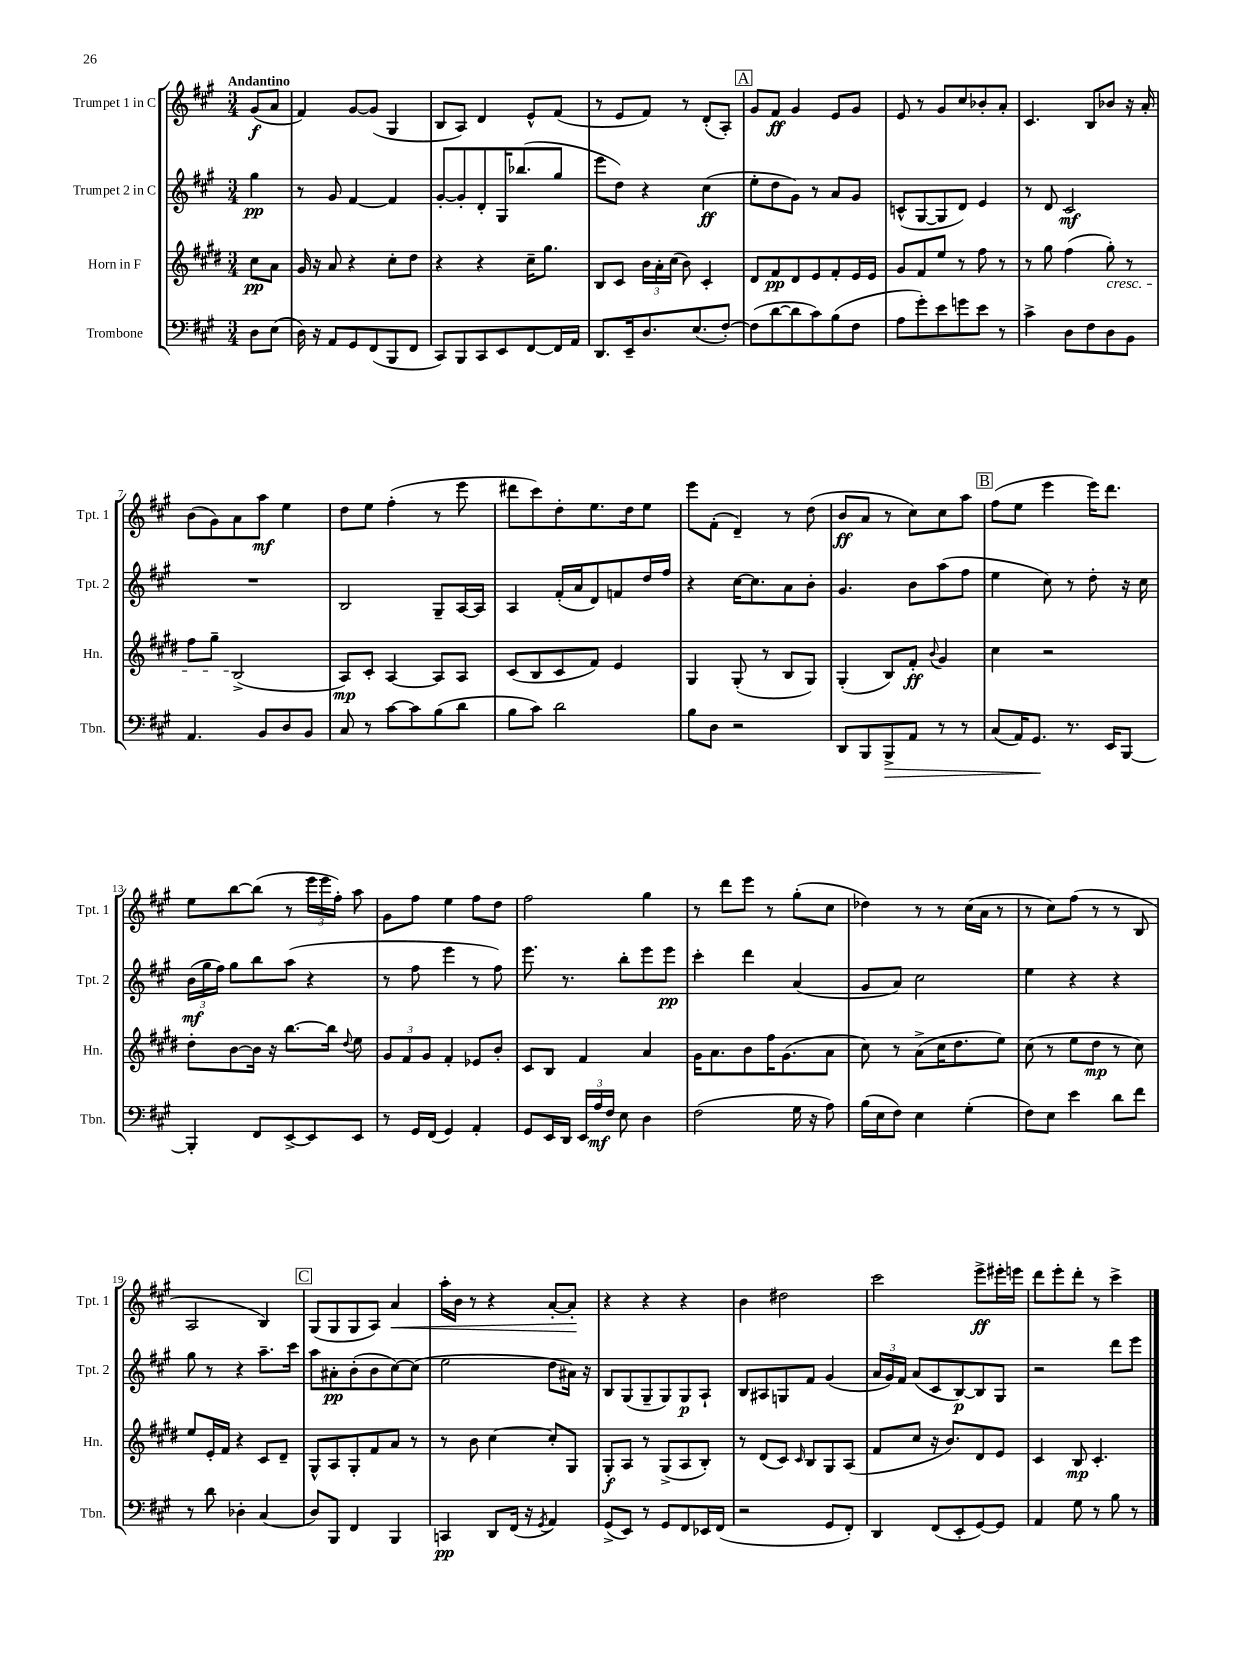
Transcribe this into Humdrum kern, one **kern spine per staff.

**kern	**dynam	**kern	**dynam	**kern	**dynam	**kern	**dynam
*part4	*part4	*part3	*part3	*part2	*part2	*part1	*part1
*staff4	*staff4	*staff3	*staff3	*staff2	*staff2	*staff1	*staff1
*I"Trombone	*	*I"Horn in F	*	*I"Trumpet 2 in C	*	*I"Trumpet 1 in C	*
*I'Tbn.	*	*I'Hn.	*	*I'Tpt. 2	*	*I'Tpt. 1	*
*clefF4	*	*clefG2	*	*clefG2	*	*clefG2	*
*k[f#c#g#]	*	*k[f#c#g#d#]	*	*k[f#c#g#]	*	*k[f#c#g#]	*
*M3/4	*	*M3/4	*	*M3/4	*	*M3/4	*
=	=	=	=	=	=	=	=
!	!	!	!	!	!	!LO:TX:a:B:t=Andantino	!
8D\L	.	8cc#\L	pp	4gg#\	pp	(8g#/L	f
(8E\J	.	8a\J	.	.	.	8a/J	.
=1	=1	=1	=1	=1	=1	=1	=1
16D\)	.	16g#/	.	8r	.	4f#/)	.
16r	.	16r	.	.	.	.	.
8AA/L	.	8a/	.	8g#/	.	.	.
8GG#/	.	4r	.	[4f#/	.	[8g#/L	.
(8FF#/	.	.	.	.	.	(8g#/J]	.
8BBB/	.	8cc#'\L	.	4f#/]	.	4G#/	.
8FF#/J	.	8dd#\J	.	.	.	.	.
=2	=2	=2	=2	=2	=2	=2	=2
8CC#/L)	.	4r	.	[8g#'/L	.	8B/L	.
8BBB/	.	.	.	8g#'/]	.	8A/J)	.
8CC#/	.	4r	.	8d'/	.	4d/	.
8EE/	.	.	.	16G#/K	.	.	.
.	.	.	.	(8.bb-X/	.	.	.
[8FF#/	.	16cc#~\KL	.	.	.	8e^^/L	.
.	.	8.gg#\J	.	.	.	.	.
16FF#/L]	.	.	.	8gg#/J	.	(8f#/J	.
16AA/JJ	.	.	.	.	.	.	.
=3	=3	=3	=3	=3	=3	=3	=3
8.DD/L	.	8B/L	.	8eee\L	.	8r	.
.	.	8c#/J	.	8dd\J)	.	8e/L	.
16EE~/k	.	.	.	.	.	.	.
8.D/	.	24b\LL	.	4r	.	8f#/J)	.
.	.	24a'\	.	.	.	.	.
.	.	(24cc#\JJ	.	.	.	.	.
.	.	8b\)	.	.	.	8r	.
(8.E/	.	.	.	.	.	.	.
.	.	4c#'/	.	(4cc#\	ff	(8d'/L	.
[8F#'/J)	.	.	.	.	.	8A'/J)	.
!!LO:REH:place=s1:t=A
=4	=4	=4	=4	=4	=4	=4	=4
(8F#\L]	.	8d#/L	.	8ee'\L	.	8g#/L	.
[8d\	.	8f#/	pp	8dd\	.	8f#/J	ff
8d\]	.	8d#/	.	8g#\J)	.	4g#/	.
8c#\)	.	8e/	.	8r	.	.	.
(8B\	.	8f#'/	.	8a/L	.	8e/L	.
8F#\J	.	16e/L	.	8g#/J	.	8g#/J	.
.	.	16e/JJ	.	.	.	.	.
=5	=5	=5	=5	=5	=5	=5	=5
8A\L	.	8g#/L	.	(8cn^^/L	.	8e/	.
8g#'\)	.	8f#/	.	[8G#/	.	8r	.
8e\	.	8ee/J	.	8G#/]	.	8g#/L	.
8gn\	.	8r	.	8d/J)	.	8cc#/	.
8e\J	.	8ff#\	.	4e/	.	8b-X'/	.
8r	.	8r	.	.	.	8a'/J	.
=6	=6	=6	=6	=6	=6	=6	=6
4c#^\	.	8r	.	8r	.	4.c#/	.
.	.	8gg#\	.	8d/	.	.	.
8D\L	.	(4ff#\	.	2c#/	mf	.	.
8F#\	.	.	.	.	.	8B/L	.
!	!	!LO:TX:b:i:t=cresc.	!	!	!	!	!
8D\	.	8gg#'\)	.	.	.	8b-X/J	.
8BB\J	.	8r	.	.	.	16r	.
.	.	.	.	.	.	16a'/	.
!!LO:LB:g=z
=7	=7	=7	=7	=7	=7	=7	=7
4.AA/	.	8ff#\L	.	2.r	.	(8b\L	.
.	.	8gg#~\J	.	.	.	8g#\)	.
.	.	(2B^/	.	.	.	8a\	.
8BB/L	.	.	.	.	.	8aa\J	mf
8D/	.	.	.	.	.	4ee\	.
8BB/J	.	.	.	.	.	.	.
=8	=8	=8	=8	=8	=8	=8	=8
8C#/	.	8A/L)	mp	2B/	.	8dd\L	.
8r	.	8c#'/J	.	.	.	8ee\J	.
[8c#\L	.	[4A/	.	.	.	(4ff#'\	.
8c#\]	.	.	.	.	.	.	.
(8B\	.	8A/L]	.	8G#~/L	.	8r	.
8d\J	.	8A/J	.	[16A/L	.	8eee\	.
.	.	.	.	16A/JJ]	.	.	.
=9	=9	=9	=9	=9	=9	=9	=9
8B\L	.	(8c#/L	.	4A/	.	8ddd#X\L	.
8c#\J)	.	8B/	.	.	.	8ccc#\)	.
2d\	.	8c#/	.	(16f#'/LL	.	8dd'\	.
.	.	.	.	16a/J	.	.	.
.	.	8f#/J)	.	8d/)	.	8.ee\	.
.	.	4e/	.	8fn/	.	.	.
.	.	.	.	.	.	16dd\k	.
.	.	.	.	16dd/L	.	8ee\J	.
.	.	.	.	16ff#/JJ	.	.	.
=10	=10	=10	=10	=10	=10	=10	=10
8B\L	.	4G#/	.	4r	.	8eee\L	.
8D\J	.	.	.	.	.	(8f#'\J	.
2r	.	(8G#'/	.	[16cc#\KL	.	4d~/)	.
.	.	.	.	8.cc#\]	.	.	.
.	.	8r	.	.	.	.	.
.	.	8B/L	.	8a\	.	8r	.
.	.	8G#/J)	.	8b'\J	.	(8dd\	.
=11	=11	=11	=11	=11	=11	=11	=11
8DD/L	.	(4G#'/	.	4.g#/	.	8b/L	ff
8BBB/	.	.	.	.	.	8a/J	.
!	!LO:HP:b	!	!	!	!	!	!
8BBB^/	>	8B/L)	.	.	.	8r	.
8AA/J	.	8f#'/J	ff	8b\L	.	8cc#\L)	.
.	.	8qqb/	.	.	.	.	.
8r	.	4g#/	.	(8aa\	.	8cc#\	.
8r	.	.	.	8ff#\J	.	8aa\J	.
!!LO:REH:place=s1:t=B
=12	=12	=12	=12	=12	=12	=12	=12
(8C#/L	.	4cc#\	.	4ee\	.	(8ff#\L	.
16AA/K)	.	.	.	.	.	8ee\J	.
8.GG#/J	.	.	.	.	.	.	.
.	.	2r	.	8cc#\)	.	4eee\	.
8.r	]	.	.	8r	.	.	.
.	.	.	.	8dd'\	.	16eee\KL)	.
16EE/KL	.	.	.	.	.	8.ddd\J	.
[8BBB/J	.	.	.	16r	.	.	.
.	.	.	.	16cc#\	.	.	.
!!LO:LB:g=z
=13	=13	=13	=13	=13	=13	=13	=13
4BBB'/]	.	8dd#'\L	.	(24b\LL	mf	8ee\L	.
.	.	.	.	24gg#\	.	.	.
.	.	.	.	24ff#\JJ)	.	.	.
.	.	[8b\	.	8gg#\L	.	[8bb\	.
8FF#/L	.	16b\Jk]	.	8bb\	.	(8bb\J]	.
.	.	16r	.	.	.	.	.
[8EE^/	.	[8.bb\L	.	(8aa\J	.	8r	.
8EE/]	.	.	.	4r	.	24eee\LL	.
.	.	.	.	.	.	24eee\	.
.	.	16bb\Jk]	.	.	.	.	.
.	.	.	.	.	.	24ff#'\JJ)	.
.	.	8qqdd#/	.	.	.	.	.
8EE/J	.	8ee\	.	.	.	8aa\	.
=14	=14	=14	=14	=14	=14	=14	=14
8r	.	12g#/L	.	8r	.	8g#\L	.
.	.	12f#/	.	.	.	.	.
16GG#/LL	.	.	.	8ff#\	.	8ff#\J	.
.	.	12g#/J	.	.	.	.	.
(16FF#/JJ	.	.	.	.	.	.	.
4GG#/)	.	4f#'/	.	4eee\	.	4ee\	.
4AA'/	.	8e-X/L	.	8r	.	8ff#\L	.
.	.	8b'/J	.	8ff#\)	.	8dd\J	.
=15	=15	=15	=15	=15	=15	=15	=15
8GG#/L	.	8c#/L	.	8.eee\	.	2ff#\	.
16EE/L	.	8B/J	.	.	.	.	.
16DD/JJ	.	.	.	8.r	.	.	.
24EE/LL	.	4f#/	.	.	.	.	.
24A/	mf	.	.	.	.	.	.
24F#/JJ	.	.	.	.	.	.	.
8E\	.	.	.	8bb'\L	.	.	.
4D\	.	4a/	.	8eee\	.	4gg#\	.
.	.	.	.	8eee\J	pp	.	.
=16	=16	=16	=16	=16	=16	=16	=16
(2F#\	.	16g#\KL	.	4ccc#'\	.	8r	.
.	.	8.a\	.	.	.	.	.
.	.	.	.	.	.	8ddd\L	.
.	.	8b\	.	4ddd\	.	8eee\J	.
.	.	16ff#\K	.	.	.	8r	.
.	.	(8.g#\	.	.	.	.	.
16G#\	.	.	.	(4a/	.	(8gg#'\L	.
16r	.	.	.	.	.	.	.
8A\)	.	8a\J	.	.	.	8cc#\J	.
=17	=17	=17	=17	=17	=17	=17	=17
(16B\LL	.	8cc#\)	.	8g#/L	.	4dd-X\)	.
16E\J	.	.	.	.	.	.	.
8F#\J)	.	8r	.	8a/J)	.	.	.
4E\	.	(8a^\L	.	2cc#\	.	8r	.
.	.	16cc#\K	.	.	.	8r	.
.	.	8.dd#\	.	.	.	.	.
(4G#'\	.	.	.	.	.	(16cc#\LL	.
.	.	.	.	.	.	16a\JJ	.
.	.	8ee\J)	.	.	.	8r	.
=18	=18	=18	=18	=18	=18	=18	=18
8F#\L)	.	(8cc#\	.	4ee\	.	8r	.
8E\J	.	8r	.	.	.	8cc#\L)	.
4e\	.	8ee\L	.	4r	.	(8ff#\J	.
.	.	8dd#\J	mp	.	.	8r	.
8d\L	.	8r	.	4r	.	8r	.
8f#\J	.	8cc#\)	.	.	.	8B/	.
!!LO:LB:g=z
=19	=19	=19	=19	=19	=19	=19	=19
8r	.	8ee/L	.	8gg#\	.	2A/	.
8d\	.	16e'/L	.	8r	.	.	.
.	.	16f#/JJ	.	.	.	.	.
4D-X'\	.	4r	.	4r	.	.	.
(4C#/	.	8c#/L	.	8.aa~\L	.	4B/)	.
.	.	8d#~/J	.	.	.	.	.
.	.	.	.	16ccc#\Jk	.	.	.
!!LO:REH:place=s1:t=C
=20	=20	=20	=20	=20	=20	=20	=20
8D/L)	.	8G#^^/L	.	8aa\L	.	(8G#/L	.
8BBB/J	.	8A/	.	8a#X'\	pp	8G#/	.
4FF#/	.	8G#'/	.	(8b'\	.	8G#/	.
.	.	8f#/	.	8b\	.	8A/J)	.
!	!	!	!	!	!	!	!LO:HP:b
4BBB/	.	8a/J	.	[8cc#\)	.	4a/	<
.	.	8r	.	(8cc#\J]	.	.	.
=21	=21	=21	=21	=21	=21	=21	=21
4CCn/	pp	8r	.	2ee\	.	16aa'\LL	.
.	.	.	.	.	.	16b\JJ	.
.	.	8b\	.	.	.	8r	.
8DD/L	.	[4cc#\	.	.	.	4r	.
(16FF#/Jk	.	.	.	.	.	.	.
16r	.	.	.	.	.	.	.
8qGG#/	.	.	.	.	.	.	.
4AA/)	.	8cc#'/L]	.	8dd\L	.	[8a'/L	.
.	.	8G#/J	.	16a#X\Jk)	.	8a'/J]	.
.	.	.	.	16r	.	.	.
.	.	.	.	.	.	.	[
=22	=22	=22	=22	=22	=22	=22	=22
(8GG#^/L	.	8G#'/L	f	8B/L	.	4r	.
8EE/J)	.	8A/J	.	(8G#/	.	.	.
8r	.	8r	.	8G#~/	.	4r	.
8GG#/L	.	(8G#^/L	.	8G#/)	.	.	.
8FF#/	.	8A/	.	8G#/	p	4r	.
16EE-X/L	.	8B'/J)	.	8A`/J	.	.	.
(16FF#/JJ	.	.	.	.	.	.	.
=23	=23	=23	=23	=23	=23	=23	=23
2r	.	8r	.	8B/L	.	4b\	.
.	.	(8d#/L	.	8A#X/	.	.	.
.	.	8c#/J)	.	8Gn/	.	2dd#X\	.
.	.	16qqc#/	.	.	.	.	.
.	.	8B/L	.	8f#/J	.	.	.
8GG#/L	.	8G#/	.	(4g#/	.	.	.
8FF#'/J)	.	(8A/J	.	.	.	.	.
=24	=24	=24	=24	=24	=24	=24	=24
4DD/	.	8f#/L	.	24a/LL	.	2ccc#\	.
.	.	.	.	24g#/)	.	.	.
.	.	.	.	24f#/JJ	.	.	.
.	.	8cc#/J	.	(8a/L	.	.	.
(8FF#/L	.	16r	.	8c#/	.	.	.
.	.	8.b/L)	.	.	.	.	.
8EE'/	.	.	.	[8B/)	p	.	.
[8GG#/)	.	8d#/	.	8B/]	.	8eee^\L	ff
8GG#/J]	.	8e/J	.	8G#/J	.	16eee#X'\L	.
.	.	.	.	.	.	16eeen\JJ	.
=25	=25	=25	=25	=25	=25	=25	=25
4AA/	.	4c#/	.	2r	.	8ddd\L	.
.	.	.	.	.	.	8eee'\	.
8G#\	.	8B/	mp	.	.	8ddd'\J	.
8r	.	4.c#'/	.	.	.	8r	.
8B\	.	.	.	8ddd\L	.	4ccc#^\	.
8r	.	.	.	8eee\J	.	.	.
==	==	==	==	==	==	==	==
*-	*-	*-	*-	*-	*-	*-	*-
